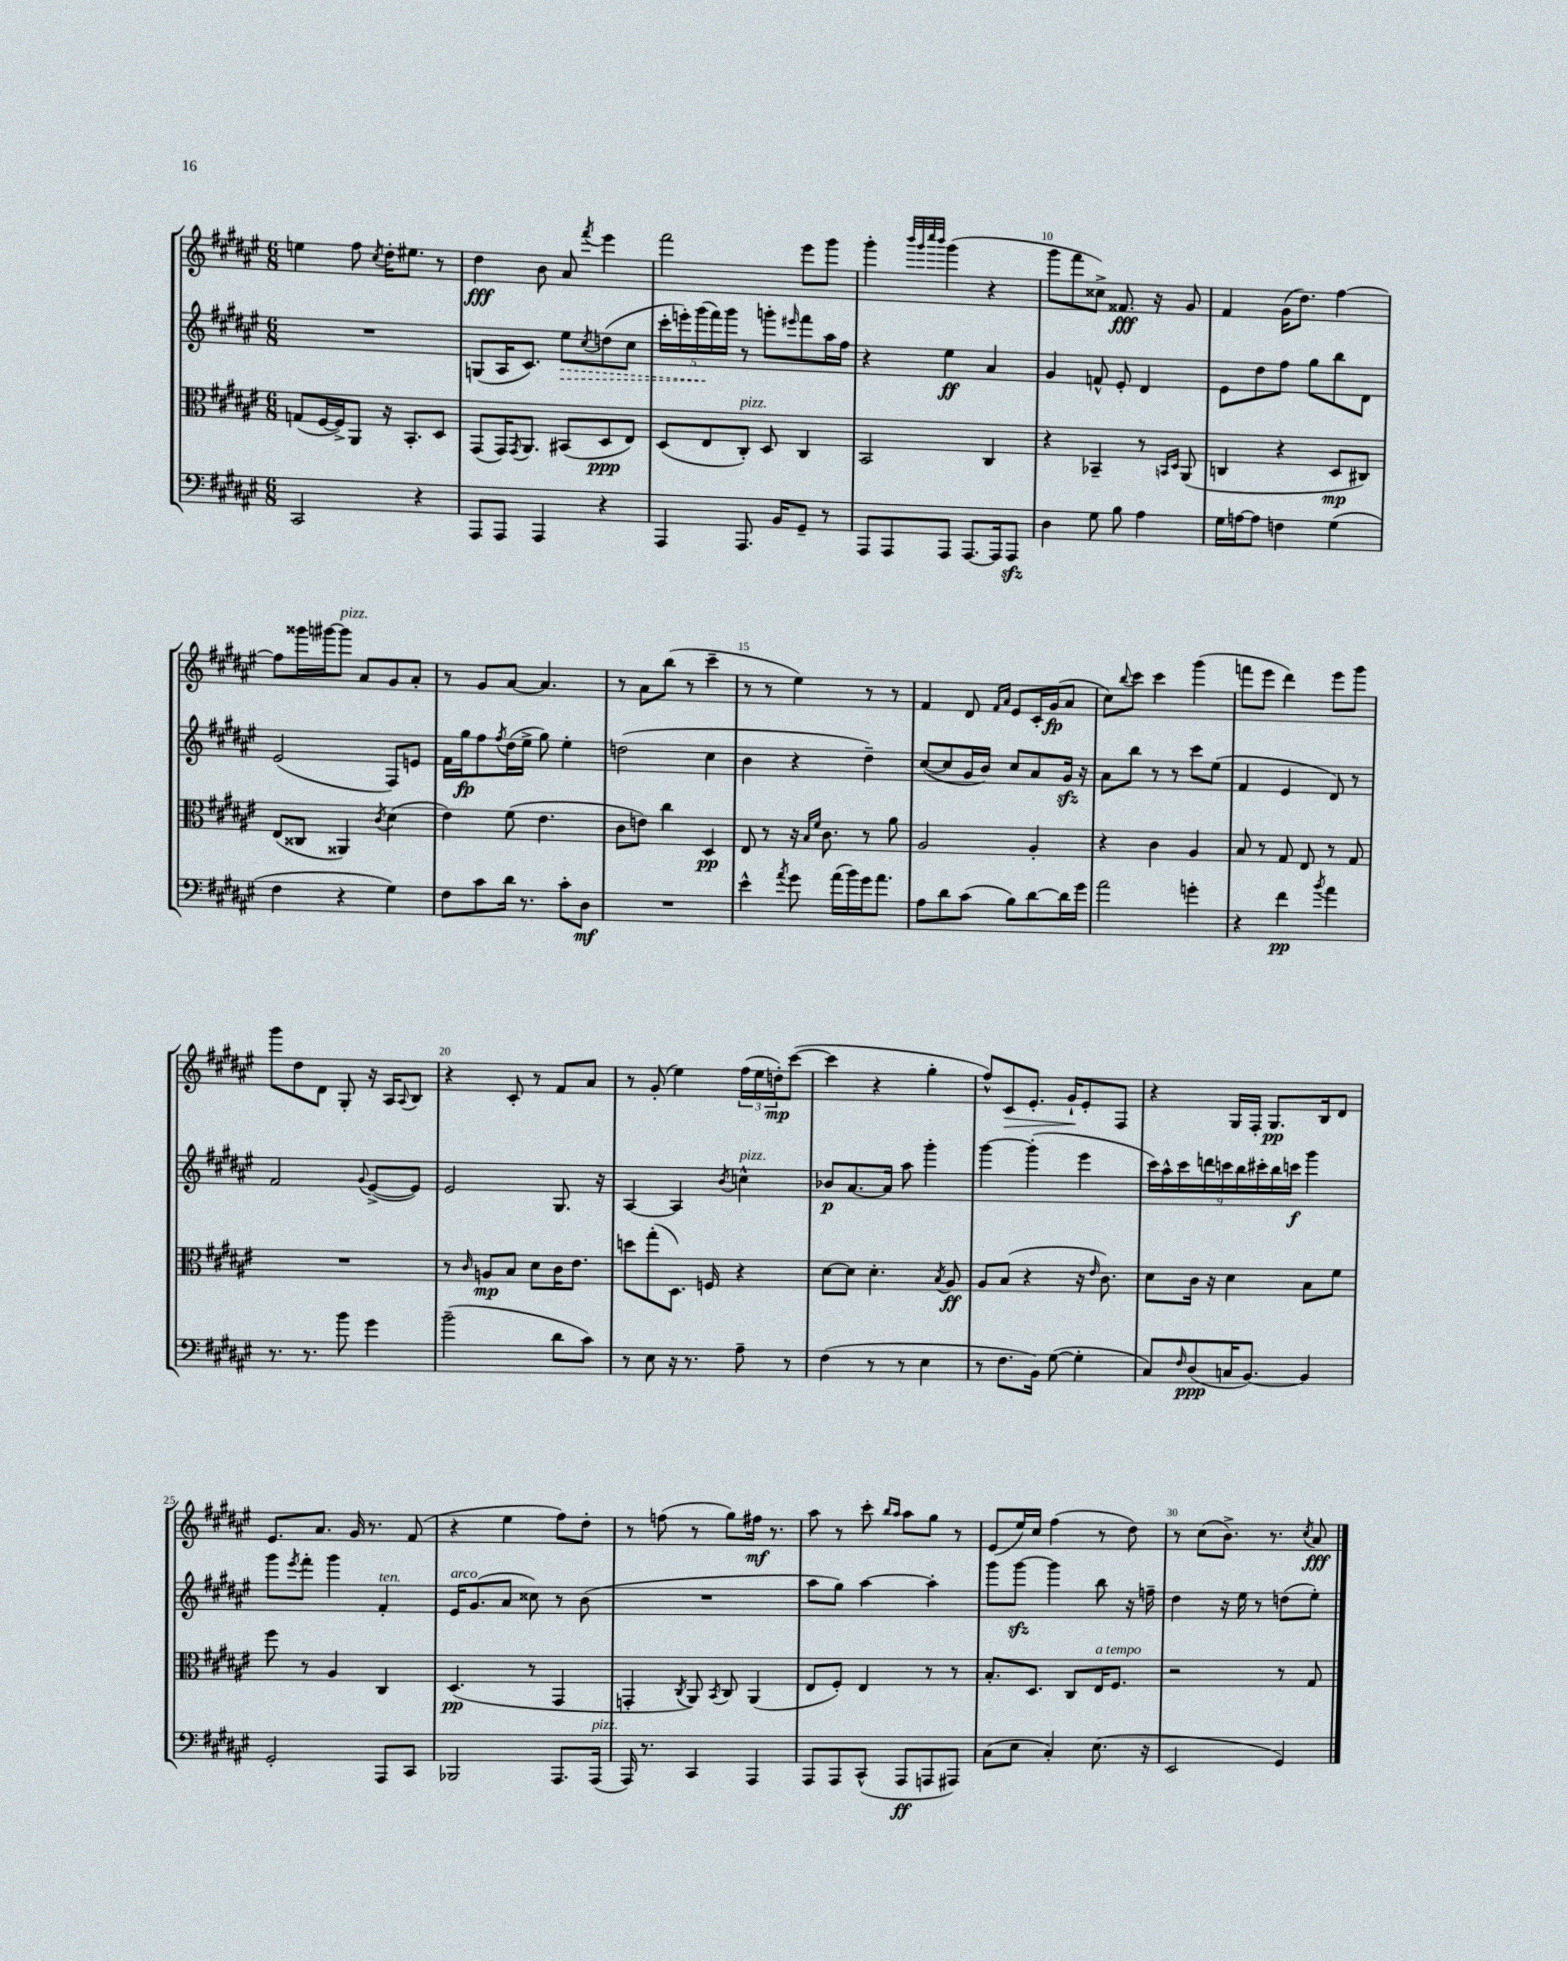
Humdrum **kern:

**kern	**kern	**kern	**kern
*staff4	*staff3	*staff2	*staff1
*clefF4	*clefC3	*clefG2	*clefG2
*k[f#c#g#d#a#e#]	*k[f#c#g#d#a#e#]	*k[f#c#g#d#a#e#]	*k[f#c#g#d#a#e#]
*M6/8	*M6/8	*M6/8	*M6/8
2CC#	(8G	2.r	4ee
.	[16F#	.	.
.	16F#^])	.	.
.	8AA#	.	8ff#
.	.	.	8qcc#
.	16r	.	16dd#'
.	8.BB'	.	8.ee#
4r	.	.	.
.	8D#	.	8r
=	=	=	=
8AAA#	(8GG#	(8G	4dd#
8AAA#	16GG#)	16A#	.
.	8qGG#	.	.
.	8.AA#	8.c#)	.
4AAA#	.	.	8b
.	(8BB#	8ee#	8a#
.	.	8qcc#	8qfff#
4r	8D#	(8dd	4eee#
.	8E#)	8cc#	.
=	=	=	=
4AAA#	(8D#	20ccc#'	2fff#
.	.	20eee')	.
.	.	(20ggg#	.
.	8E#	.	.
.	.	20fff#)	.
.	.	20ggg#	.
8.AAA#	8C#')	8r	.
.	8D#	8ggg'	.
16BB	.	.	.
.	.	16qqeee#	.
8GG#~	4C#	8fff#	8eee#
8r	.	16aa#	8ggg#
.	.	16ff#	.
=	=	=	=
8AAA#	2BB	4r	4ggg#'
8AAA#	.	.	.
.	.	.	32qqbbb
.	.	.	32qqggg#
.	.	.	32qqcccc#
.	.	.	32qqbbb
8AAA#	.	4ee#	(4ggg#
[8.AAA#	.	.	.
.	4C#	4a#	4r
16AAA#]	.	.	.
8AAA#	.	.	.
=	=	=	=
4D#	4r	4g#	8ggg#
.	.	.	8fff#
8G#	4BB-~	8f^^	8cc##^)
8B	.	8e#'	8.f##
4A#	8r	4d#	.
.	.	.	16r
.	16qqBB	.	.
.	16qqD#	.	.
.	(8AA#	.	8g#
=	=	=	=
16G#	4C	8e#	4f#
[16A	.	.	.
8A]	.	8dd#	.
4F	4r	8ff#	(16g#
.	.	.	8.dd#)
.	.	8gg#	.
(4G#	8D#	8bb	[4ff#
.	8C#)	8d#	.
=	=	=	=
4F#	(8E#	(2e#	8ff#]
.	8C##	.	16ggg##
.	.	.	[16ggg#
4r	4AA##)	.	8ggg#]
.	.	.	8a#
.	8qc#	.	.
4G#)	(4d#	8F#)	8g#
.	.	8e	8a#'
=	=	=	=
8F#	4e#)	16f#	8r
.	.	16gg#	.
8c#	.	8ff#	8g#
.	.	8qff#	.
16d#	(8f#	(16dd#	[8a#
8.r	.	16ee#^	.
.	4.e#	8gg#)	4.a#]
8c#'	.	4ee#'	.
8D#	.	.	.
=	=	=	=
2.r	8c#	(2dd	8r
.	8e)	.	8a#
.	4cc#	.	(8bb
.	.	.	8r
.	4D#	4cc#	4ccc#~
=	=	=	=
4e#^^	8E#	4b	8r
.	8r	.	8r
8qa#	.	.	.
8g#	16r	4r	4ee#)
.	16qqB	.	.
.	16qqf#	.	.
.	8.c#	.	.
(16a#	.	.	.
16b)	.	.	.
16g#	8r	4dd#~)	8r
8.a#	.	.	.
.	8a#	.	8r
=	=	=	=
8A#	2A#	([8cc#	4f#
8d#	.	8cc#]	.
(8c#	.	16g#	8d#
.	.	16b)	.
.	.	.	16qqf#
.	.	.	16qqa#
8B)	.	8cc#	8e#
[8d#	4A#'	8a#	16c#'
.	.	.	(16g#
16d#]	.	16g#	8a#
16g#	.	16r	.
=	=	=	=
2a#	4r	8a#	8cc#)
.	.	.	8qqbb
.	.	8bb	8ccc#
.	4c#	8r	4ccc#
.	.	8r	.
4g'	4A#	8ccc#	(4ggg#
.	.	(8ee#	.
=	=	=	=
4r	8B	4f#	8fff
.	8r	.	8eee#
4f#	8G#	4e#	4ddd#)
.	8E#	.	.
8qb	.	.	.
4a#	8r	8d#)	8eee#
.	8G#	8r	8ggg#
=	=	=	=
8.r	2.r	2f#	8ggg#
.	.	.	8dd#
8.r	.	.	.
.	.	.	8d#
8b	.	.	8G#'
.	.	8qqg#	.
4g#	.	([8e#^	16r
.	.	.	16A#
.	.	.	8qqA#
.	.	8e#])	8B
=	=	=	=
(2b~	8r	2e#	4r
.	16qqc#	.	.
.	8A	.	.
.	8B	.	8c#'
.	8d#	.	8r
8d#	16c#	8.G#	8f#
.	8.e#	.	.
8c#)	.	.	8a#
.	.	16r	.
=	=	=	=
8r	8dd	[4A#	8r
8E#	(8gg#'	.	(8g#'
16r	8.D#)	4A#]	4ee#)
8.r	.	.	.
.	16F	.	.
.	.	8qb	.
8A#~	4r	4cc^^	(24ff#
.	.	.	24ee#
.	.	.	24dd')
8r	.	.	([8ccc#
=	=	=	=
(4F#	[8d#	8b-	4ccc#]
.	8d#]	[8.a#	.
8r	4.d#'	.	4r
.	.	16a#]	.
8r	.	8aa#	.
4E#	.	4ggg#'	4gg#'
.	8qB	.	.
.	8A#	.	.
=	=	=	=
8r	8A#	[4ggg#	8ff#^^)
8.F#	(8B	.	8c#
.	4r	(4ggg#']	8.e#'
16BB)	.	.	.
([8G#	.	.	.
.	.	.	16g#`
4G#']	16r	4eee#	8e#'
.	16qqe#	.	.
.	8.c#)	.	.
.	.	.	8F#
=	=	=	=
8C#)	8d#	18ccc#)	4r
.	.	18aa#^^	.
.	.	18ccc#	.
16qqF#	.	.	.
(8D#	16c#	.	.
.	.	18ddd	.
.	16r	.	.
.	.	18ccc	.
16C	4d#	.	16G#
.	.	18bb	.
[8.BB)	.	.	16F#'
.	.	18ccc#'	.
.	.	.	8.G#
.	.	18bb	.
.	.	18ccc	.
4BB]	8B	4ggg#	.
.	.	.	16B
.	8f#	.	8d#
=	=	=	=
2GG#'	8ff#	8ggg#	8.e#
.	.	8qeee#	.
.	8r	8fff#'	.
.	.	.	8.a#
.	4A#	4ggg#	.
.	.	.	16g#
.	.	.	8.r
8AAA#	4C#	4f#'	.
8CC#	.	.	(8f#
=	=	=	=
2BBB-	(4.D#	16e#	4r
.	.	(8.g#	.
.	.	8a#	4ee#
.	8r	8cc##)	.
8.AAA#	4GG#	8r	8ff#)
.	.	(8b	8dd#'
(16AAA#	.	.	.
=	=	=	=
16AAA#)	4GG'	2.r	8r
8.r	.	.	.
.	.	.	(8ff
.	8qC#	.	.
4CC#	8AA#)	.	8r
.	8qBB	.	.
.	8C#	.	8gg#)
4AAA#	(4AA#	.	16ff#
.	.	.	8.r
=	=	=	=
8AAA#	8E#	8aa#	8aa#
8AAA#	8F#')	8gg#)	8r
(8CC#^^	4E#	[4aa#	8ccc#'
.	.	.	16qqbb
.	.	.	16qqaa#
8AAA#	.	.	8aa#
8AAA	8r	4aa#']	8gg#
8AAA#)	8r	.	8r
=	=	=	=
(8C#	8.B'	8ggg#	(8e#
8E#	.	[8ggg#	16ee#)
.	8.D#	.	16cc#
4C#')	.	4ggg#]	(4ff#
.	8C#	.	.
(8.E#	16E#	8bb	8r
.	8.F#	.	.
.	.	16r	8dd#)
16r	.	16ff~	.
=	=	=	=
2EE#	2r	4dd#	8r
.	.	.	(8cc#
.	.	16r	8.b^)
.	.	16ee#	.
.	.	8r	.
.	.	.	8.r
4GG#)	8r	(8dd	.
.	.	.	8qcc#
.	8G#	8ee#')	8a#
==	==	==	==
*-	*-	*-	*-
